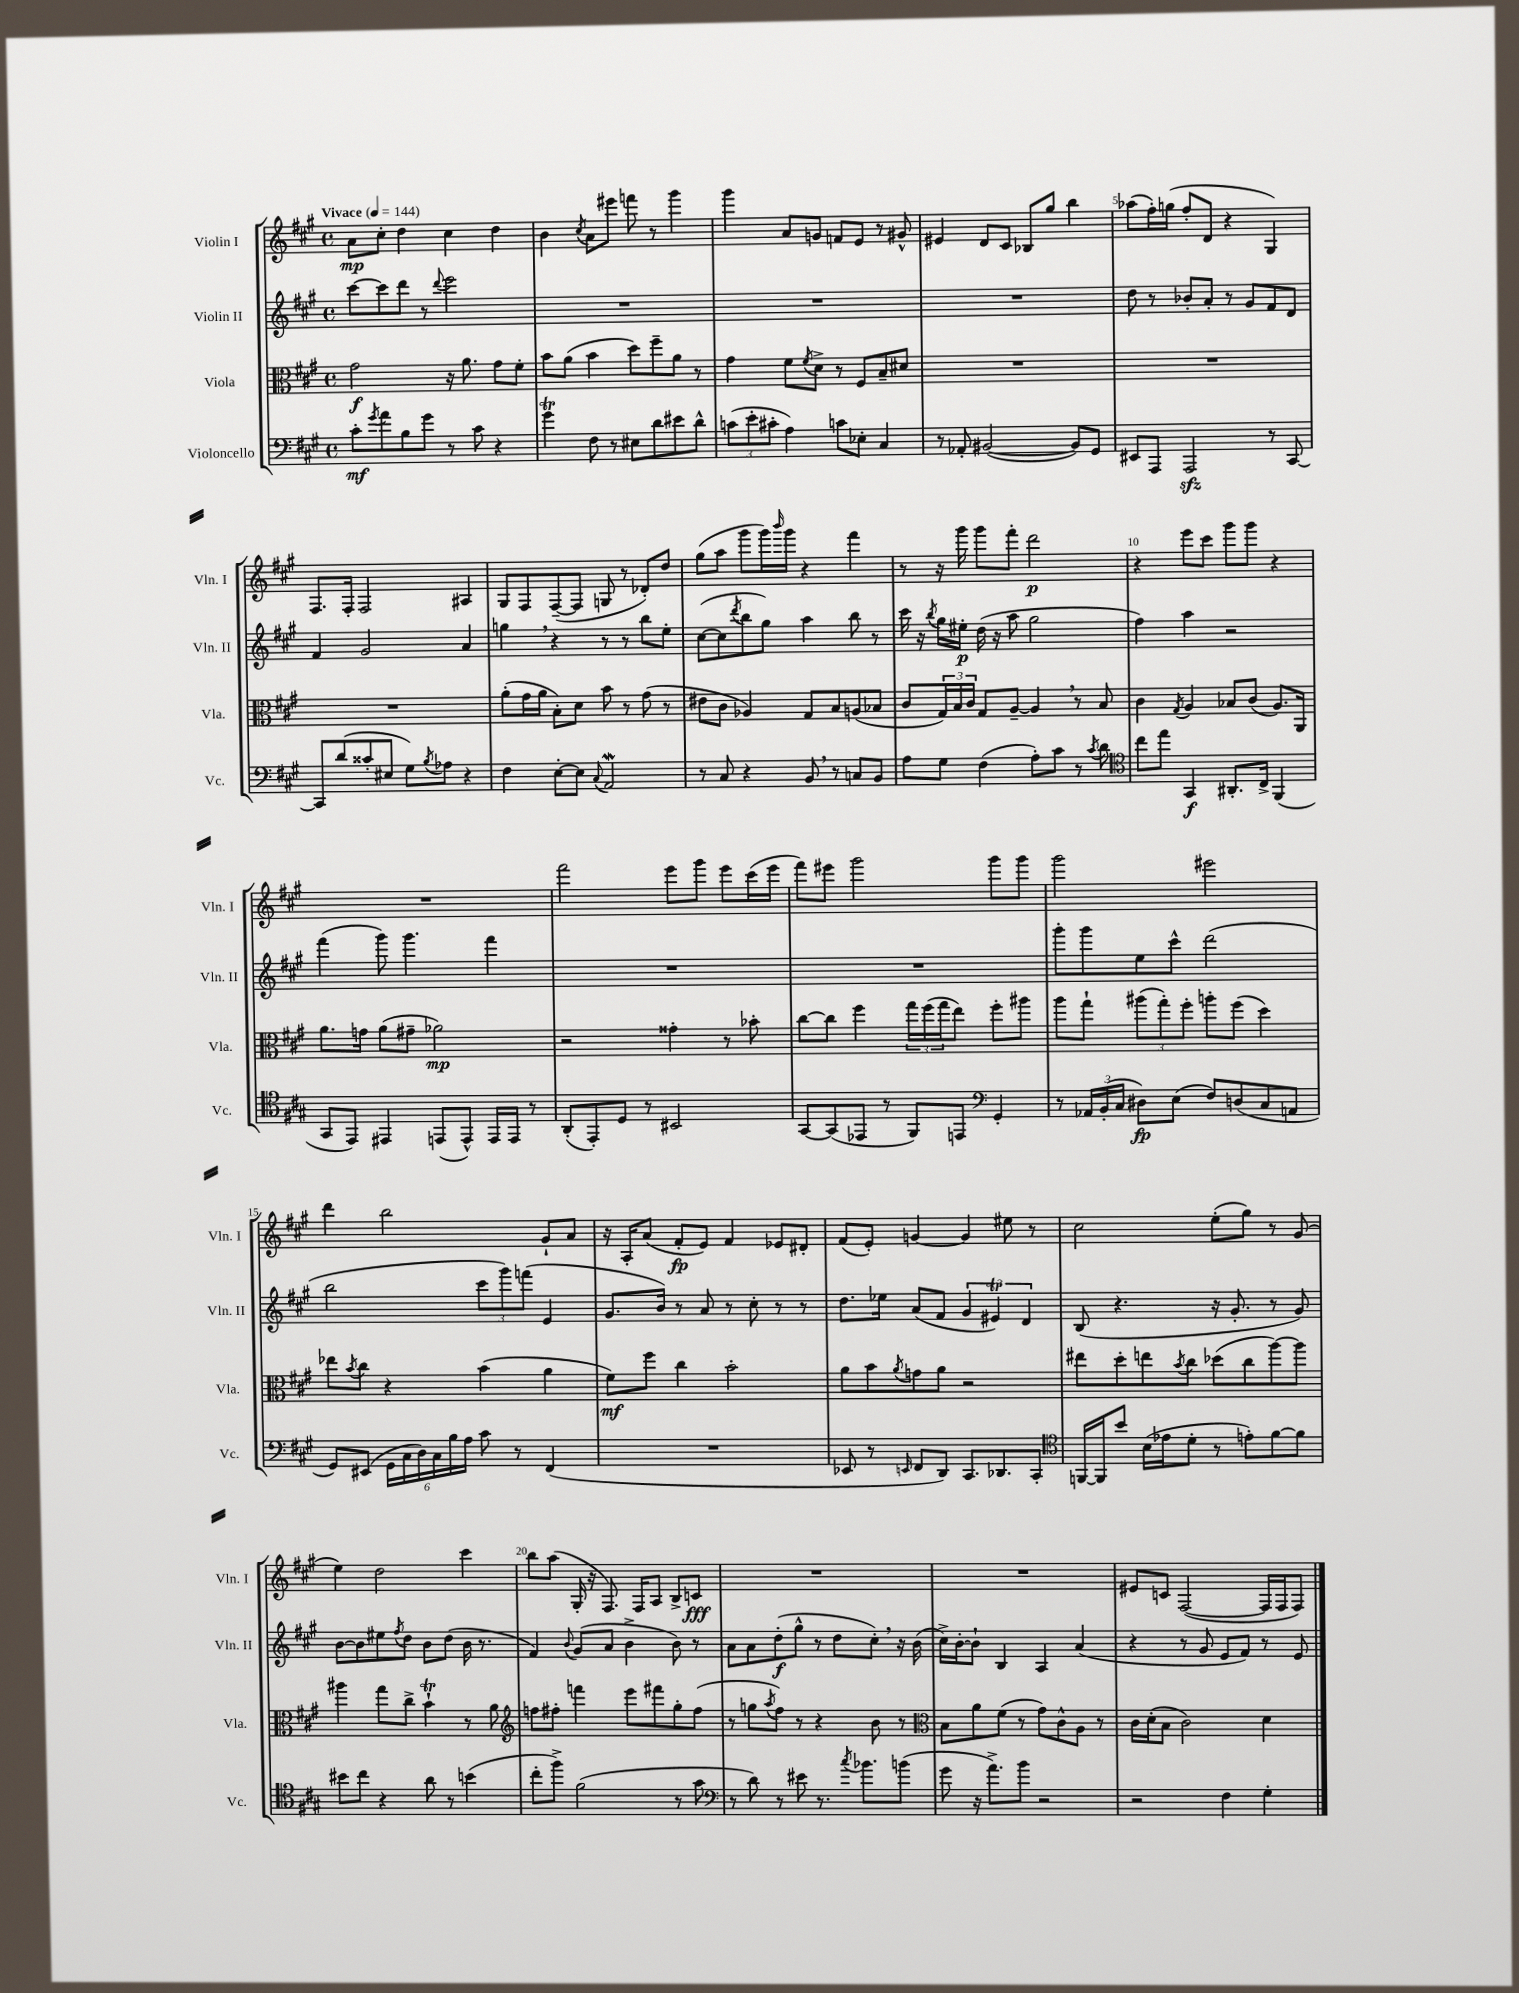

**kern	**kern	**kern	**kern
*staff4	*staff3	*staff2	*staff1
*clefF4	*clefC3	*clefG2	*clefG2
*k[f#c#g#]	*k[f#c#g#]	*k[f#c#g#]	*k[f#c#g#]
*M4/4	*M4/4	*M4/4	*M4/4
*met(c)	*met(c)	*met(c)	*met(c)
*MM144	*MM144	*MM144	*MM144
8c#'	2g#	[8ccc#	8a
8qg#	.	.	.
8a	.	8ccc#]	8cc#'
8B	.	8ddd	4dd
8g#	.	8r	.
.	.	8qqddd	.
8r	16r	2eee	4cc#
.	8.a	.	.
8c#	.	.	.
4r	8g#	.	4dd
.	8f#'	.	.
=	=	=	=
4g#	8b	1r	4b
.	(8a	.	.
.	.	.	8qcc#
8F#	4b	.	8a
8r	.	.	8eee#
8E#	8dd)	.	8fff
8d	8ff#~	.	8r
8e#	8a	.	4ggg#
8d^^	8r	.	.
=	=	=	=
(12c	4g#	1r	4ggg#
12e'	.	.	.
12c#'	.	.	.
4A)	8f#	.	8a
.	8qf#	.	.
.	8d^	.	8g
8c	8r	.	8f
8E-'	8F#	.	8e
4C#	8B~	.	8r
.	8d#	.	8g#^^
=	=	=	=
8r	1r	1r	4e#
8AA-'	.	.	.
([2BB#	.	.	8d
.	.	.	8c#
.	.	.	8B-
.	.	.	8gg#
8BB#])	.	.	4bb
8GG#	.	.	.
=	=	=	=
8EE#	1r	8dd	(8aa-
8AAA	.	8r	16ff#')
.	.	.	(16gg
2AAA	.	8b-'	8ff#'
.	.	8a'	8d
.	.	8r	4r
.	.	8g#	.
8r	.	8f#	4G#)
[8CC#	.	8d	.
=	=	=	=
8CC#]	1r	4f#	8.F#
(8d	.	.	.
.	.	.	16F#'
8c##'	.	2g#	2F#
8E#	.	.	.
8G#)	.	.	.
8qB	.	.	.
8A-	.	.	.
4r	.	4a	4A#
=	=	=	=
4F#	(8a'	4gg	8G#
.	16g#	.	8F#
.	16a	.	.
[8E'	8B')	4r	([8F#~
8E]	8d	.	8F#]
8qqC#	.	.	.
2AA	8b	8r	8G
.	8r	8r	8r
.	(8g#	8bb	8d-')
.	8r	8ee'	8dd
=	=	=	=
8r	8e#	([8cc#	(8gg#
8C#	8c#	8cc#]	8aa
.	.	8qddd	.
4r	4A-)	8bb	8ggg#
.	.	8gg#)	16ggg#)
.	.	.	16qqbbb
.	.	.	16ggg#
8BB	8G#	4aa	4r
8r	8B	.	.
8C	(8A	8bb	4fff#
8BB	8B-	8r	.
=	=	=	=
8A	8c#	16ccc#	8r
.	.	16r	.
.	.	8qbb	.
8G#	24G#)	16gg#	16r
.	24B	.	.
.	.	16ee#'	16ggg#
.	24c#	.	.
(4F#	8G#	(16dd	8ggg#
.	.	16r	.
.	[8A~	8aa	8fff#'
8A')	4A]	2gg#	2ddd
8c#	.	.	.
8r	8r	.	.
8qc#	.	.	.
8d	8B	.	.
=	=	=	=
*clefC4	*	*	*
8cc#	4c#	4ff#)	4r
8ee	.	.	.
.	8qG#	.	.
4GG#	4A	4aa	8eee
.	.	.	8ccc#
8.AA#'	8B-	2r	8ggg#
.	(8c#	.	8ggg#
16C#^	.	.	.
(4FF#	8.A)	.	4r
.	16AA	.	.
=	=	=	=
8GG#	8.a	(4fff#	1r
8EE)	.	.	.
.	16g	.	.
4EE#	(8a	8ggg#)	.
.	8g#~	4.ggg#	.
(8EE	2a-)	.	.
8EE^^)	.	.	.
16EE	.	4fff#	.
16EE	.	.	.
8r	.	.	.
=	=	=	=
(8AA'	2r	1r	2fff#
8EE')	.	.	.
8D	.	.	.
8r	.	.	.
2BB#	4g##'	.	8eee
.	.	.	8ggg#
.	8r	.	8eee
.	8b-'	.	(16ccc#
.	.	.	16eee
=	=	=	=
[8GG#	[8cc#	1r	8fff#)
(8GG#]	8cc#]	.	8eee#
8EE-	4ff#	.	2ggg#
8r	.	.	.
8FF#)	24gg#	.	.
.	(24ff#	.	.
.	24gg#	.	.
8EE	8ee)	.	.
*clefF4	*	*	*
4GG#'	8ff#'	.	8ggg#
.	8aa#	.	8ggg#
=	=	=	=
8r	8aa	8ggg#'	2ggg#
24AA-	8gg#`	8ggg#	.
(24BB'	.	.	.
24C#	.	.	.
8D#)	(12aa#	8ee	.
.	12gg#')	.	.
(8E	.	8ccc#^^	.
.	12ff#'	.	.
8F#)	8aa'	(2ddd	2eee#
(8D	(8ff#	.	.
8C#	4dd)	.	.
8AA	.	.	.
=	=	=	=
8GG#)	8ee-	2bb	4ddd
.	8qb	.	.
(8EE#	8cc#	.	.
24GG#	4r	.	2bb
24C#	.	.	.
24D)	.	.	.
24C#	.	.	.
24B	.	.	.
24A	.	.	.
8c#	(4b	12ccc#	.
.	.	12ggg#)	.
8r	.	.	.
.	.	(12fff	.
(4FF#	4a	4e	8g#`
.	.	.	8a
=	=	=	=
1r	8f#)	8.g#	16r
.	.	.	16A'
.	8ff#	.	(8a
.	.	16b)	.
.	4cc#	8r	8f#'
.	.	8a	8e)
.	2b'	8r	4f#
.	.	8cc#'	.
.	.	8r	8e-
.	.	8r	8d#'
=	=	=	=
8EE-	8a	8.dd	(8f#
8r	8b	.	8e')
.	.	16ee-	.
16qqEE	8qa	.	.
8FF#	8g	(8a	[4g
8DD)	8a	8f#	.
8.CC#	2r	6g#	4g]
.	.	6e#)	.
8.DD-	.	.	.
.	.	.	8ee#
.	.	6d	.
8CC#'	.	.	8r
=	=	=	=
*clefC4	*	*	*
[16FF	8ee#	(8B	2cc#
16FF]	.	.	.
8b	8dd'	4.r	.
(16B	8ee	.	.
16e-	.	.	.
.	8qb	.	.
8d'	8cc#	.	.
8r	(8dd-	16r	(8ee'
.	.	8.g#'	.
8e')	8cc#	.	8gg#)
[8f#	[8aa)	8r	8r
8f#]	8aa]	8g#)	(8g#
=	=	=	=
8b#	4aa#	[8b	4ee)
8cc#	.	8b]	.
4r	8gg#	8ee#	2dd
.	.	8qff#	.
.	8cc#^	8dd	.
8a	4b`	8b	.
8r	.	(8dd	.
(4b	8r	16b	4ccc#
.	.	8.r	.
.	8a	.	.
=	=	=	=
*	*clefG2	*	*
8cc#'	8ff	4f#)	8bb
8ff#^)	8ff#'	.	(8aa
.	.	8qqb	.
(2f#	4fff	(8g#	16G#'
.	.	.	16r
.	.	8a	8.F#)
.	8eee	4b^	.
.	.	.	16F#
.	8fff#	.	8A
8r	8gg#'	8b)	8B^
8g#	(8ff#	8r	8c
=	=	=	=
*clefF4	*	*	*
8r	8r	8a	1r
8d)	8gg	8a	.
.	8qaa	.	.
8r	8ff#)	(8dd'	.
8e#	8r	8gg#^^	.
8.r	4r	8r	.
.	.	8dd	.
8qcc#	.	.	.
8.b-	.	.	.
.	8b	8cc#')	.
(8b	8r	16r	.
.	.	(16b	.
=	=	=	=
*	*clefC3	*	*
8g#	8B	16cc#^)	1r
.	.	[16b'	.
16r	8a	8b`]	.
8.a^)	.	.	.
.	(8f#	4B	.
8b	8r	.	.
2r	8g#)	4A	.
.	8c#^^	.	.
.	8A	(4a	.
.	8r	.	.
=	=	=	=
2r	16c#	4r	8e#
.	(16d'	.	.
.	8B	.	8c
.	2c#)	8r	([2F#
.	.	8g#	.
4F#	.	8e	.
.	.	8f#)	.
4G#'	4d	8r	16F#]
.	.	.	16F#
.	.	8e	8F#)
==	==	==	==
*-	*-	*-	*-
